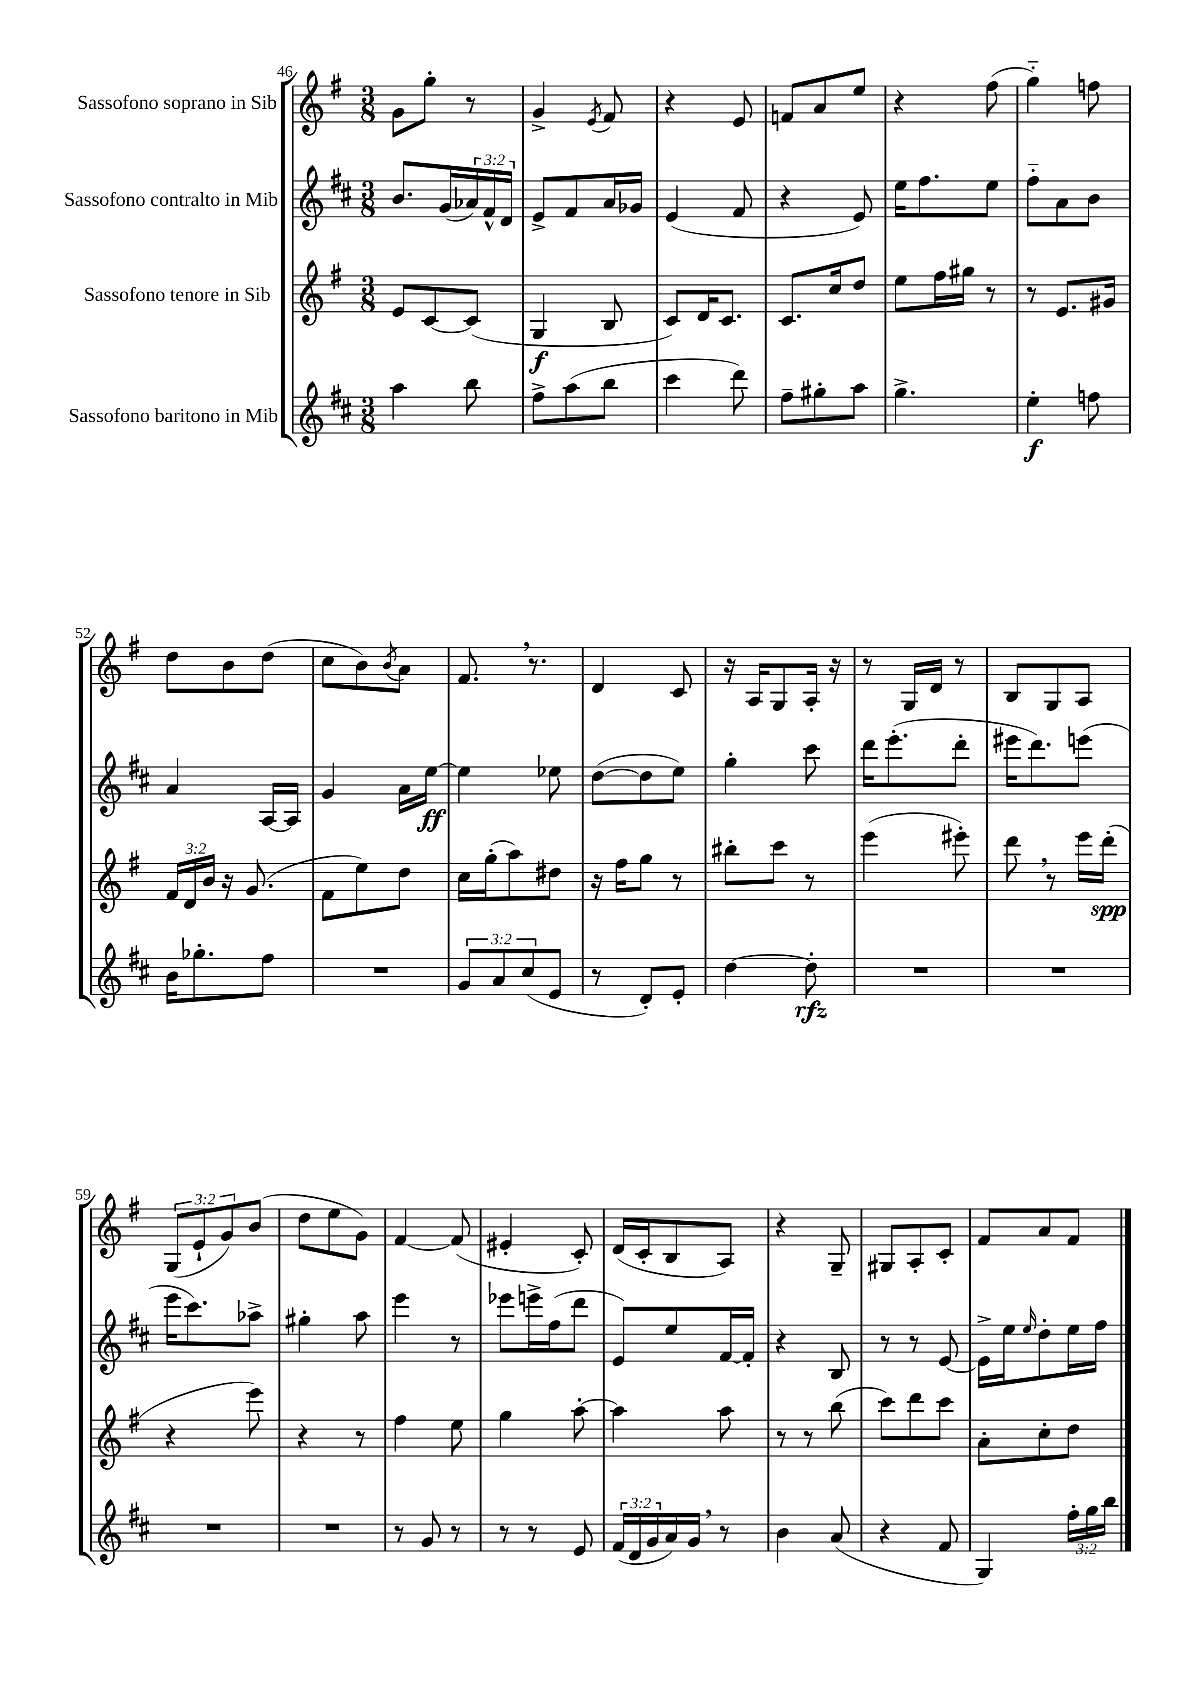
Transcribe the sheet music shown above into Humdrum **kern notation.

**kern	**dynam	**kern	**dynam	**kern	**dynam	**kern
*part4	*part4	*part3	*part3	*part2	*part2	*part1
*staff4	*staff4	*staff3	*staff3	*staff2	*staff2	*staff1
*I"Sassofono baritono in Mib	*	*I"Sassofono tenore in Sib	*	*I"Sassofono contralto in Mib	*	*I"Sassofono soprano in Sib
*clefG2	*	*clefG2	*	*clefG2	*	*clefG2
*k[f#c#]	*	*k[f#]	*	*k[f#c#]	*	*k[f#]
*M3/8	*	*M3/8	*	*M3/8	*	*M3/8
=46	=46	=46	=46	=46	=46	=46
4aa\	.	8e/L	.	8.b/L	.	8g\L
.	.	[8c/	.	.	.	8gg'\J
.	.	.	.	(16g/L	.	.
8bb\	.	(8c/J]	.	24a-X/)	.	8r
.	.	.	.	24f#^^/	.	.
.	.	.	.	24d/JJ	.	.
=47	=47	=47	=47	=47	=47	=47
8ff#^\L	.	4G/	f	8e^/L	.	4g^/
(8aa\	.	.	.	8f#/	.	.
.	.	.	.	.	.	8qe/
8bb\J	.	8B/	.	16a/L	.	8f#/
.	.	.	.	16g-X/JJ	.	.
=48	=48	=48	=48	=48	=48	=48
4ccc#\	.	8c/L)	.	(4e/	.	4r
.	.	16d/K	.	.	.	.
.	.	8.c/J	.	.	.	.
8ddd\)	.	.	.	8f#/	.	8e/
=49	=49	=49	=49	=49	=49	=49
8ff#~\L	.	8.c/L	.	4r	.	8fn/L
8gg#X'\	.	.	.	.	.	8a/
.	.	16cc/k	.	.	.	.
8aa\J	.	8dd/J	.	8e/)	.	8ee/J
=50	=50	=50	=50	=50	=50	=50
4.gg^\	.	8ee\L	.	16ee\KL	.	4r
.	.	.	.	8.ff#\	.	.
.	.	16ff#\L	.	.	.	.
.	.	16gg#X\JJ	.	.	.	.
.	.	8r	.	8ee\J	.	(8ff#\
=51	=51	=51	=51	=51	=51	=51
4ee'\	f	8r	.	8ff#\L	.	4gg\)
.	.	8.e/L	.	8a\	.	.
8ffn\	.	.	.	8b\J	.	8ffn\
.	.	16g#X/Jk	.	.	.	.
!!LO:LB:g=z
=52	=52	=52	=52	=52	=52	=52
16b\KL	.	24f#/LL	.	4a/	.	8dd\L
.	.	24d/	.	.	.	.
8.gg-X'\	.	.	.	.	.	.
.	.	24b/JJ	.	.	.	.
.	.	16r	.	.	.	8b\
.	.	(8.g/	.	.	.	.
8ff#\J	.	.	.	[16A/LL	.	(8dd\J
.	.	.	.	16A/JJ]	.	.
=53	=53	=53	=53	=53	=53	=53
4.r	.	8f#\L	.	4g/	.	8cc\L
.	.	8ee\)	.	.	.	8b\)
.	.	.	.	.	.	8qb/
.	.	8dd\J	.	16a\LL	.	8a\J
.	.	.	.	[16ee\JJ	ff	.
=54	=54	=54	=54	=54	=54	=54
12g/L	.	16cc\LL	.	4ee\]	.	8.f#,/
.	.	(16gg'\J	.	.	.	.
12a/	.	.	.	.	.	.
.	.	8aa\)	.	.	.	.
(12cc#/	.	.	.	.	.	.
.	.	.	.	.	.	8.r
8e/J	.	8dd#X\J	.	8ee-X\	.	.
=55	=55	=55	=55	=55	=55	=55
8r	.	16r	.	([8dd\L	.	4d/
.	.	16ff#\KL	.	.	.	.
8d'/L)	.	8gg\J	.	8dd\]	.	.
8e'/J	.	8r	.	8ee\J)	.	8c/
=56	=56	=56	=56	=56	=56	=56
[4dd\	.	8bb#X'\L	.	4gg'\	.	16r
.	.	.	.	.	.	16A/KL
.	.	8ccc\J	.	.	.	8G/
8dd'\]	rfz	8r	.	8ccc#\	.	16A'/Jk
.	.	.	.	.	.	16r
=57	=57	=57	=57	=57	=57	=57
4.r	.	(4eee\	.	16ddd\KL	.	8r
.	.	.	.	(8.eee'\	.	.
.	.	.	.	.	.	16G/LL
.	.	.	.	.	.	16d/JJ
.	.	8eee#X'\)	.	8ddd'\J	.	8r
=58	=58	=58	=58	=58	=58	=58
4.r	.	8ddd,\	.	16eee#X\KL	.	8B/L
.	.	.	.	8.ddd\)	.	.
.	.	8r	.	.	.	8G/
.	.	16eee\LL	.	(8eeen\J	.	8A/J
.	.	(16ddd'\JJ	spp	.	.	.
!!LO:LB:g=z
=59	=59	=59	=59	=59	=59	=59
4.r	.	4r	.	16eee\KL	.	(12G/L
.	.	.	.	8.ccc#\)	.	.
.	.	.	.	.	.	12e`/
.	.	.	.	.	.	12g/)
.	.	8eee\)	.	8aa-X^\J	.	(8b/J
=60	=60	=60	=60	=60	=60	=60
4.r	.	4r	.	4gg#X'\	.	8dd\L
.	.	.	.	.	.	8ee\
.	.	8r	.	8aa\	.	8g\J)
=61	=61	=61	=61	=61	=61	=61
8r	.	4ff#\	.	4eee\	.	[4f#/
8g/	.	.	.	.	.	.
8r	.	8ee\	.	8r	.	(8f#/]
=62	=62	=62	=62	=62	=62	=62
8r	.	4gg\	.	8eee-X\L	.	4e#X'/
8r	.	.	.	16eeen^\L	.	.
.	.	.	.	(16ff#\J	.	.
8e/	.	[8aa'\	.	8ddd\J	.	8c'/)
=63	=63	=63	=63	=63	=63	=63
(24f#/LL	.	4aa\]	.	8e/L)	.	(16d/LL
24d/	.	.	.	.	.	.
.	.	.	.	.	.	16c'/J
24g/	.	.	.	.	.	.
16a/)	.	.	.	8ee/	.	8B/
16g,/JJ	.	.	.	.	.	.
8r	.	8aa\	.	[16f#/L	.	8A/J)
.	.	.	.	16f#'/JJ]	.	.
=64	=64	=64	=64	=64	=64	=64
4b\	.	8r	.	4r	.	4r
.	.	8r	.	.	.	.
(8a/	.	(8bb\	.	8B/	.	8G~/
=65	=65	=65	=65	=65	=65	=65
4r	.	8ccc\L)	.	8r	.	8G#X/L
.	.	8ddd\	.	8r	.	8A'/
8f#/	.	8ccc\J	.	[8e/	.	8c'/J
=66	=66	=66	=66	=66	=66	=66
4G/)	.	8a'\L	.	16e^\LL]	.	8f#/L
.	.	.	.	16ee\J	.	.
.	.	.	.	16qqee/	.	.
.	.	8cc'\	.	8dd'\	.	8a/
24ff#'\LL	.	8dd\J	.	16ee\L	.	8f#/J
24gg\	.	.	.	.	.	.
.	.	.	.	16ff#\JJ	.	.
24bb\JJ	.	.	.	.	.	.
==	==	==	==	==	==	==
*-	*-	*-	*-	*-	*-	*-
